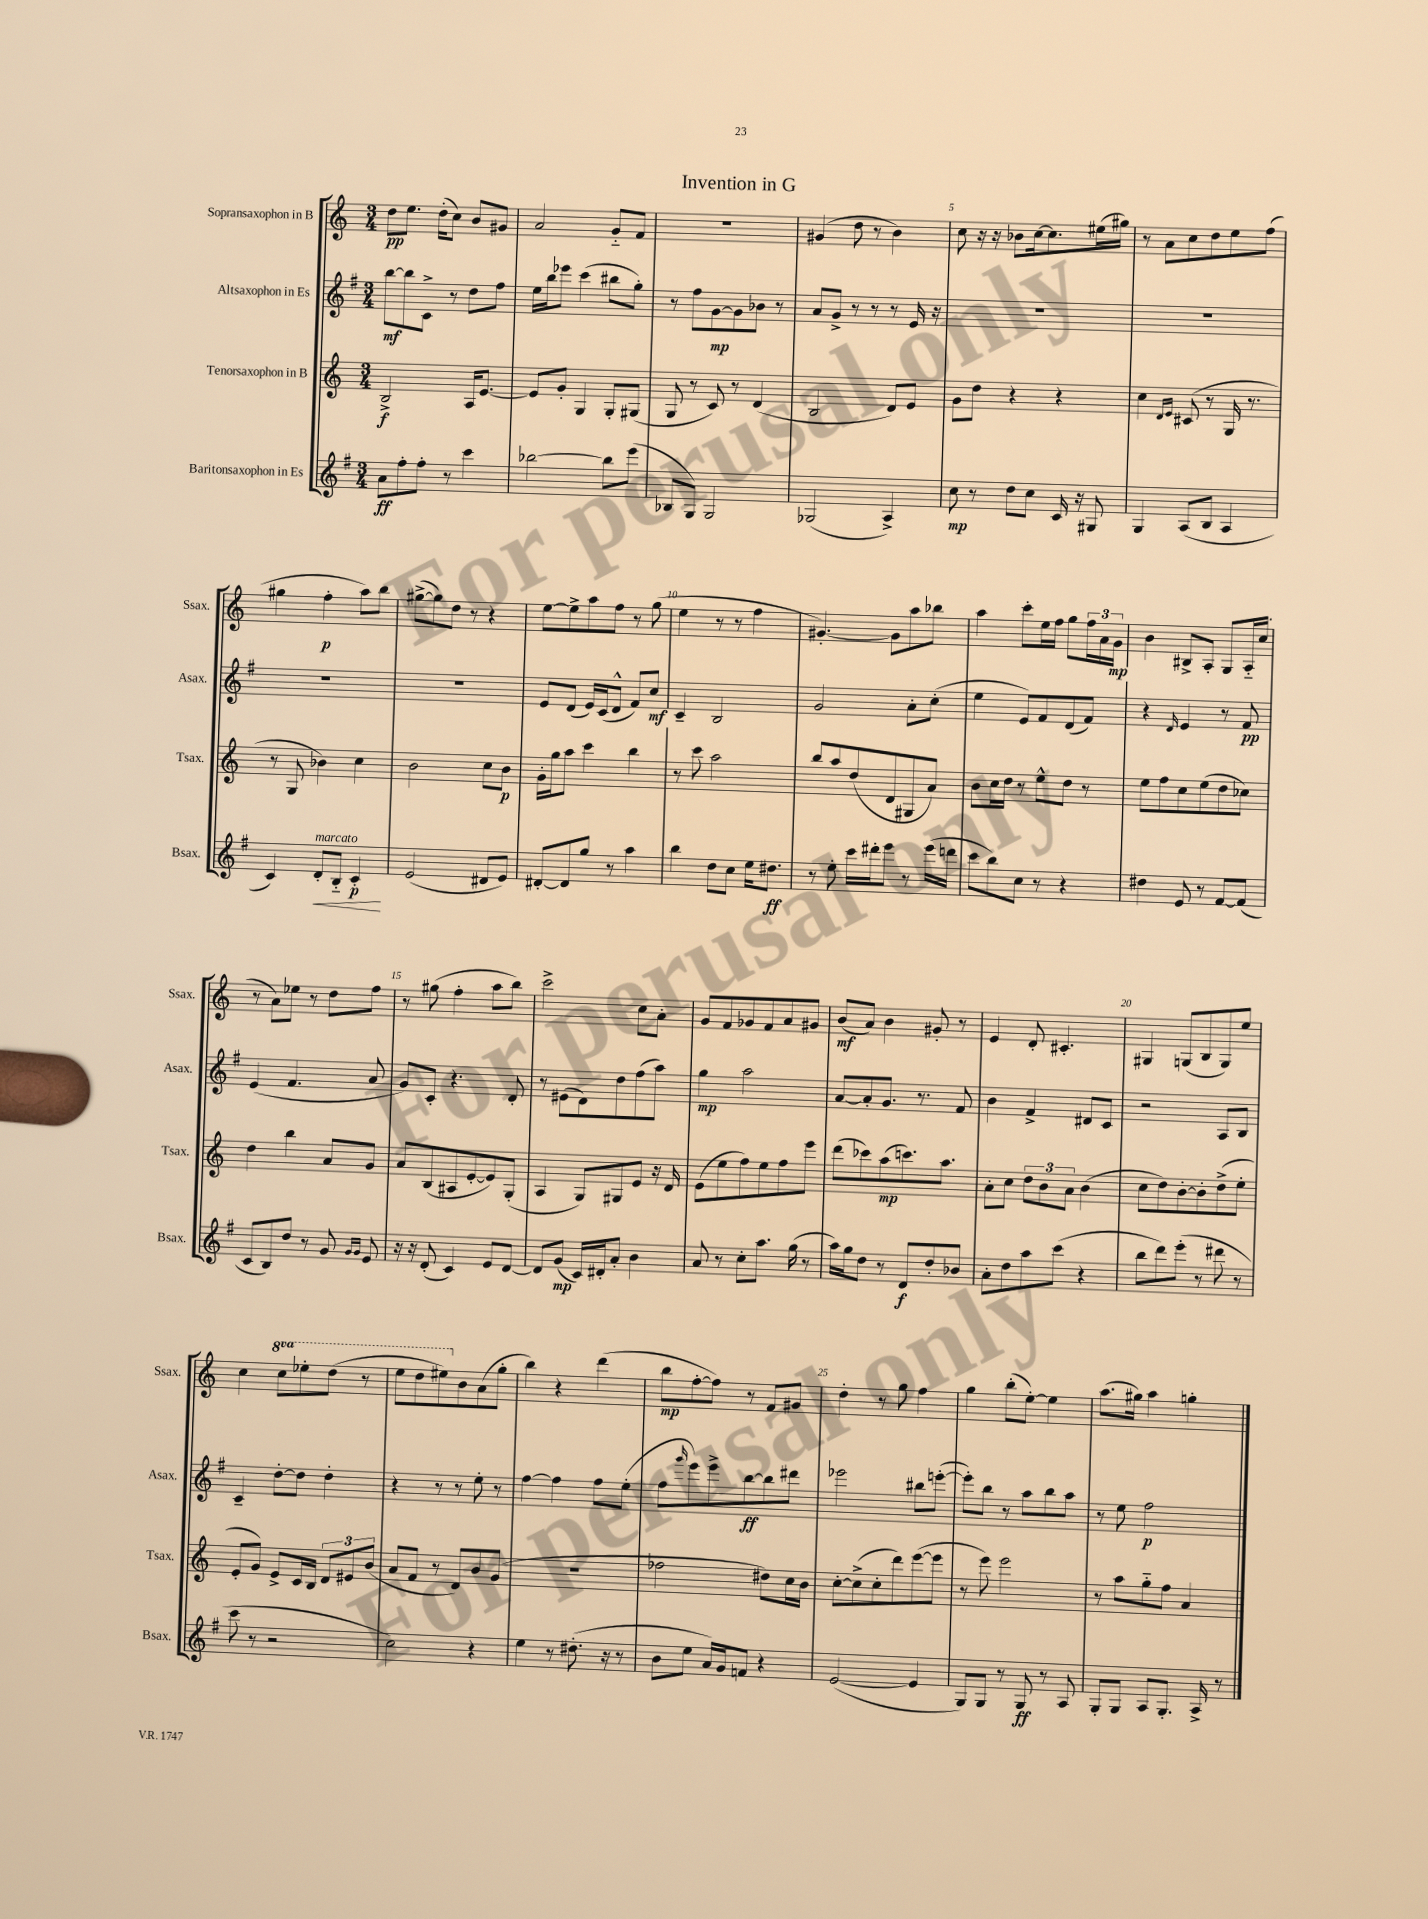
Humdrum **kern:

**kern	**dynam	**kern	**dynam	**kern	**dynam	**kern	**dynam
*part4	*part4	*part3	*part3	*part2	*part2	*part1	*part1
*staff4	*staff4	*staff3	*staff3	*staff2	*staff2	*staff1	*staff1
*I"Baritonsaxophon in Es	*	*I"Tenorsaxophon in B	*	*I"Altsaxophon in Es	*	*I"Sopransaxophon in B	*
*I'Bsax.	*	*I'Tsax.	*	*I'Asax.	*	*I'Ssax.	*
*clefG2	*	*clefG2	*	*clefG2	*	*clefG2	*
*k[f#]	*	*k[]	*	*k[f#]	*	*k[]	*
*M3/4	*	*M3/4	*	*M3/4	*	*M3/4	*
=1	=1	=1	=1	=1	=1	=1	=1
8a\L	ff	2B^/	f	[8bb\L	mf	8dd\L	pp
8ff#'\	.	.	.	8bb\]	.	8.ee\J	.
8ff#'\J	.	.	.	8c^\J	.	.	.
.	.	.	.	.	.	(16dd'\KL	.
8r	.	.	.	8r	.	8cc\J)	.
4ccc\	.	16A/KL	.	8dd\L	.	8b/L	.
.	.	[8.e/J	.	.	.	.	.
.	.	.	.	8ff#\J	.	8g#X/J	.
=2	=2	=2	=2	=2	=2	=2	=2
[2bb-X\	.	8e/L]	.	16ee\LL	.	2a/	.
.	.	.	.	16bb\J	.	.	.
.	.	8g'/J	.	8eee-X\J	.	.	.
.	.	4G/	.	(4ccc\	.	.	.
8bb-\L]	.	8G'/L	.	8bb#X\L	.	8g/L	.
(8eee\J	.	(8G#X/J	.	8gg'\J)	.	8f/J	.
=3	=3	=3	=3	=3	=3	=3	=3
8B-X/L	.	8G/	.	8r	.	2.r	.
8G/J)	.	8r	.	8ff#\L	.	.	.
2G/	.	8c/)	.	[8g\	mp	.	.
.	.	8r	.	8g\]	.	.	.
.	.	(4d/	.	8b-X\J	.	.	.
.	.	.	.	8r	.	.	.
=4	=4	=4	=4	=4	=4	=4	=4
(2G-X/	.	2B/	.	8a/L	.	(4g#X/	.
.	.	.	.	8g^/J	.	.	.
.	.	.	.	8r	.	8dd\	.
.	.	.	.	8r	.	8r	.
4A^/)	.	8d/L)	.	8r	.	4b\)	.
.	.	8e/J	.	16e/	.	.	.
.	.	.	.	16r	.	.	.
=5	=5	=5	=5	=5	=5	=5	=5
8cc\	mp	8g\L	.	2.r	.	8cc\	.
8r	.	8dd\J	.	.	.	16r	.
.	.	.	.	.	.	16r	.
8dd\L	.	4r	.	.	.	8b-X\L	.
8cc\J	.	.	.	.	.	[16cc\k	.
.	.	.	.	.	.	8.cc\]	.
16c/	.	4r	.	.	.	.	.
16r	.	.	.	.	.	.	.
8G#X/	.	.	.	.	.	(16ee#X\L	.
.	.	.	.	.	.	16gg#X\JJ)	.
=6	=6	=6	=6	=6	=6	=6	=6
4G/	.	4cc\	.	2.r	.	8r	.
.	.	.	.	.	.	8a\L	.
.	.	16qqd/LL	.	.	.	.	.
.	.	16qqe/JJ	.	.	.	.	.
(8A/L	.	(8c#X/	.	.	.	8cc\	.
8B/J	.	8r	.	.	.	8dd\	.
4A/	.	16G/	.	.	.	8ee\	.
.	.	8.r	.	.	.	.	.
.	.	.	.	.	.	(8ff\J	.
!!LO:LB:g=z
=7	=7	=7	=7	=7	=7	=7	=7
4c/)	.	8r	.	2.r	.	4gg#X\	.
.	.	8G/	.	.	.	.	.
!LO:TX:a:i:t=marcato	!	!	!	!	!	!	!
!	!LO:HP:b	!	!	!	!	!	!
8d'/L	<	4b-X\)	.	.	.	4ff'\	p
8B/J	.	.	.	.	.	.	.
4c'/	p	4cc\	.	.	.	8aa\L)	.
.	.	.	.	.	.	8bb\J	.
.	[	.	.	.	.	.	.
=8	=8	=8	=8	=8	=8	=8	=8
(2e/	.	2b\	.	2.r	.	([8gg#X^\L	.
.	.	.	.	.	.	8gg#\])	.
.	.	.	.	.	.	8dd\J	.
.	.	.	.	.	.	8r	.
8d#X/L	.	8cc\L	.	.	.	4r	.
8e/J)	.	8b\J	p	.	.	.	.
=9	=9	=9	=9	=9	=9	=9	=9
[8d#X'/L	.	16g'\LL	.	8e/L	.	[8ee\L	.
.	.	16gg\J	.	.	.	.	.
8d#/]	.	8aa\J	.	(8d/J	.	8ee^\]	.
8gg/J	.	4ccc\	.	16e/LL)	.	8aa\	.
.	.	.	.	(16c/J	.	.	.
8r	.	.	.	8d^^/J	.	8ff\J	.
4aa\	.	4bb\	.	8f#/L)	.	8r	.
.	.	.	.	8cc/J	mf	(8gg\	.
=10	=10	=10	=10	=10	=10	=10	=10
4bb\	.	8r	.	4c~/	.	4ee\	.
.	.	8ccc\	.	.	.	.	.
8dd\L	.	2aa\	.	2B/	.	8r	.
8cc\J	.	.	.	.	.	8r	.
16ee\KL	.	.	.	.	.	4ff\	.
8.dd#X\J	ff	.	.	.	.	.	.
=11	=11	=11	=11	=11	=11	=11	=11
8r	.	8bb/L	.	2g/	.	[4.g#X'/)	.
8ee'\	.	8aa/	.	.	.	.	.
16ccc\LL	.	(8dd/	.	.	.	.	.
16ddd#X'\J	.	.	.	.	.	.	.
8eee\J	.	8d/	.	.	.	8g#\L]	.
8r	.	8G#X/	.	8a'\L	.	8aa\	.
(16eee\LL	.	8a/J)	.	(8cc'\J	.	8bb-X\J	.
16dddn\JJ	.	.	.	.	.	.	.
=12	=12	=12	=12	=12	=12	=12	=12
8ccc\L	.	8b\L	.	4ee\	.	4aa\	.
8bb\)	.	16cc\L	.	.	.	.	.
.	.	16dd\JJ	.	.	.	.	.
8cc\J	.	8r	.	8e/L)	.	8ccc'\L	.
8r	.	8ee^^\L	.	8f#/	.	16ee\L	.
.	.	.	.	.	.	16ff\JJ	.
4r	.	8dd\J	.	(8d/	.	8gg\L	.
.	.	8r	.	8f#/J)	.	24ff\L	.
.	.	.	.	.	.	24a\	.
.	.	.	.	.	.	24g\JJ	mp
=13	=13	=13	=13	=13	=13	=13	=13
4dd#X\	.	8ee\L	.	4r	.	4b\	.
.	.	8ff\	.	.	.	.	.
.	.	.	.	16qqd/	.	.	.
8e/	.	8cc\	.	4e/	.	8B#X^/L	.
8r	.	(8ee\	.	.	.	8A'/J	.
[8f#/L	.	8dd\	.	8r	.	8G/L	.
(8f#/J]	.	8cc-X\J)	.	8f#/	pp	16A/L	.
.	.	.	.	.	.	(16cc/JJ	.
!!LO:LB:g=z
=14	=14	=14	=14	=14	=14	=14	=14
8c/L	.	4dd\	.	(4e/	.	8r	.
8B/)	.	.	.	.	.	8a\L)	.
8dd/J	.	4bb\	.	4.f#/	.	8ee-X\J	.
8r	.	.	.	.	.	8r	.
8g/	.	8a/L	.	.	.	8dd\L	.
16qqg/LL	.	.	.	.	.	.	.
16qqg/JJ	.	.	.	.	.	.	.
8e/	.	8g/J	.	8a/	.	8ff\J	.
=15	=15	=15	=15	=15	=15	=15	=15
16r	.	8a/L	.	8g/L)	.	8r	.
16r	.	.	.	.	.	.	.
(8d'/	.	(8B/	.	8c'/J	.	(8gg#X\	.
4c/)	.	8A#X/	.	4.r	.	4ff'\	.
.	.	[8e'/	.	.	.	.	.
8e/L	.	8e/])	.	.	.	8aa\L	.
[8d/J	.	(8G'/J	.	8d'/	.	8bb\J)	.
=16	=16	=16	=16	=16	=16	=16	=16
8d/L]	.	4A/	.	8r	.	2ccc^\	.
(8g/J	mp	.	.	(8e#X\L	.	.	.
16c/LL)	.	8G/L)	.	8d\)	.	.	.
16d#X'/J	.	.	.	.	.	.	.
8a'/J	.	8G#X/	.	8dd\	.	.	.
4b\	.	8e/J	.	(8ff#\	.	8cc\L	.
.	.	16r	.	8aa\J)	.	8a'\J	.
.	.	16d/	.	.	.	.	.
=17	=17	=17	=17	=17	=17	=17	=17
8a/	.	(8e\L	.	4gg\	mp	8g/L	.
8r	.	8ee\	.	.	.	8f/	.
8cc'\L	.	8ff\)	.	2aa\	.	8g-X/	.
8.aa\J	.	8ee\	.	.	.	8f/	.
.	.	8ff\	.	.	.	8a/	.
(16gg\	.	.	.	.	.	.	.
8r	.	8eee\J	.	.	.	8g#X/J	.
=18	=18	=18	=18	=18	=18	=18	=18
16aa\LL)	.	(8ddd\L	.	[8a/L	.	(8b/L	mf
16gg\J	.	.	.	.	.	.	.
8dd\J	.	8ccc-X\)	.	8a'/]	.	8a/J)	.
8r	.	(8aa\	mp	8.g/J	.	4b\	.
8d/L	f	8.cccn\)	.	.	.	.	.
.	.	.	.	8.r	.	.	.
8dd'/	.	.	.	.	.	8g#X'/	.
.	.	8.aa\J	.	.	.	.	.
8b-X/J	.	.	.	8f#/	.	8r	.
=19	=19	=19	=19	=19	=19	=19	=19
8a'\L	.	8a'\L	.	4b\	.	4e/	.
8dd\	.	8cc\J	.	.	.	.	.
8aa\	.	12dd\L	.	4f#^/	.	8d'/	.
.	.	12b\	.	.	.	.	.
(8ccc\J	.	.	.	.	.	4.c#X'/	.
.	.	12a\J	.	.	.	.	.
4r	.	(4b\	.	8d#X/L	.	.	.
.	.	.	.	8c/J	.	.	.
=20	=20	=20	=20	=20	=20	=20	=20
8bb\L	.	8cc\L	.	2r	.	4G#X/	.
8ddd\)	.	8dd\)	.	.	.	.	.
(8eee'\J	.	[8b'\	.	.	.	(8Gn/L	.
8r	.	8b'\]	.	.	.	8B/	.
8ddd#X\	.	(8dd^\	.	8A/L	.	8G/)	.
8r	.	8ee'\J	.	8B/J	.	8ee/J	.
!!LO:LB:g=z
=21	=21	=21	=21	=21	=21	=21	=21
8ccc\	.	8e'/L	.	4c~/	.	4cc\	.
8r	.	8g/J)	.	.	.	.	.
*	*	*	*	*	*	*8va	*
2r	.	8e^/L	.	[8dd'\L	.	8ccc\L	.
.	.	16c/L	.	8dd\J]	.	8eee-X'\	.
.	.	16B/JJ	.	.	.	.	.
.	.	12d/L	.	4dd'\	.	(8ddd\J	.
.	.	12e#X/	.	.	.	.	.
.	.	.	.	.	.	8r	.
.	.	(12b/J	.	.	.	.	.
=22	=22	=22	=22	=22	=22	=22	=22
2cc\)	.	8a/L	.	4r	.	8eee\L	.
.	.	8f/J	.	.	.	8ddd\	.
.	.	8r	.	8r	.	8eee#X\)	.
*	*	*	*	*	*	*X8va	*
.	.	8d/L)	.	8r	.	8b\	.
4r	.	8b/	.	8ee'\	.	(8a\	.
.	.	(8g/J	.	8r	.	8gg'\J	.
=23	=23	=23	=23	=23	=23	=23	=23
4ee\	.	2.r	.	[4ff#\	.	4bb\)	.
8r	.	.	.	4ff#\]	.	4r	.
(8.dd#X'\	.	.	.	.	.	.	.
.	.	.	.	8ff#\L	.	(4ddd\	.
16r	.	.	.	.	.	.	.
8r	.	.	.	(8ee'\J	.	.	.
=24	=24	=24	=24	=24	=24	=24	=24
8b\L	.	2ff-X\	.	8ff#\L	.	8bb\L	mp
.	.	.	.	16qqggg/	.	.	.
8ee\J	.	.	.	8eee\)	.	[8ff'\	.
16a/LL)	.	.	.	8eee^\	.	8ff\J])	.
16g/J	.	.	.	.	.	.	.
8fn/J	.	.	.	[8bb\	ff	8r	.
4r	.	8dd#X\L)	.	8bb\]	.	8f/L	.
.	.	16cc\L	.	8ddd#X\J	.	8g#X/J	.
.	.	16b\JJ	.	.	.	.	.
=25	=25	=25	=25	=25	=25	=25	=25
([2e/	.	[8cc'\L	.	2eee-X\	.	4dd'\	.
.	.	(8cc^\]	.	.	.	.	.
.	.	8cc'\	.	.	.	8r	.
.	.	8ddd\)	.	.	.	8gg\	.
4e/]	.	([8eee\	.	8bb#X\L	.	4ff\	.
.	.	8eee\J]	.	([8eeen'\J	.	.	.
=26	=26	=26	=26	=26	=26	=26	=26
8G/L)	.	8r	.	8eee'\L])	.	4gg\	.
8G/J	.	8eee\)	.	8bb\J	.	.	.
8r	.	2eee\	.	8r	.	(8bb'\L	.
8G/	ff	.	.	8aa\L	.	[8ee'\J)	.
8r	.	.	.	8bb\	.	4ee\]	.
8A/	.	.	.	8aa\J	.	.	.
=27	=27	=27	=27	=27	=27	=27	=27
8G'/L	.	8r	.	8r	.	(8.aa\L	.
8G/J	.	8aa\L	.	8ee\	.	.	.
.	.	.	.	.	.	16gg#X\Jk)	.
8A/L	.	8gg\	.	2ff#\	p	4aa\	.
8.G'/J	.	8ff\J	.	.	.	.	.
.	.	4a/	.	.	.	4ggn'\	.
16A^/	.	.	.	.	.	.	.
8r	.	.	.	.	.	.	.
==	==	==	==	==	==	==	==
*-	*-	*-	*-	*-	*-	*-	*-
